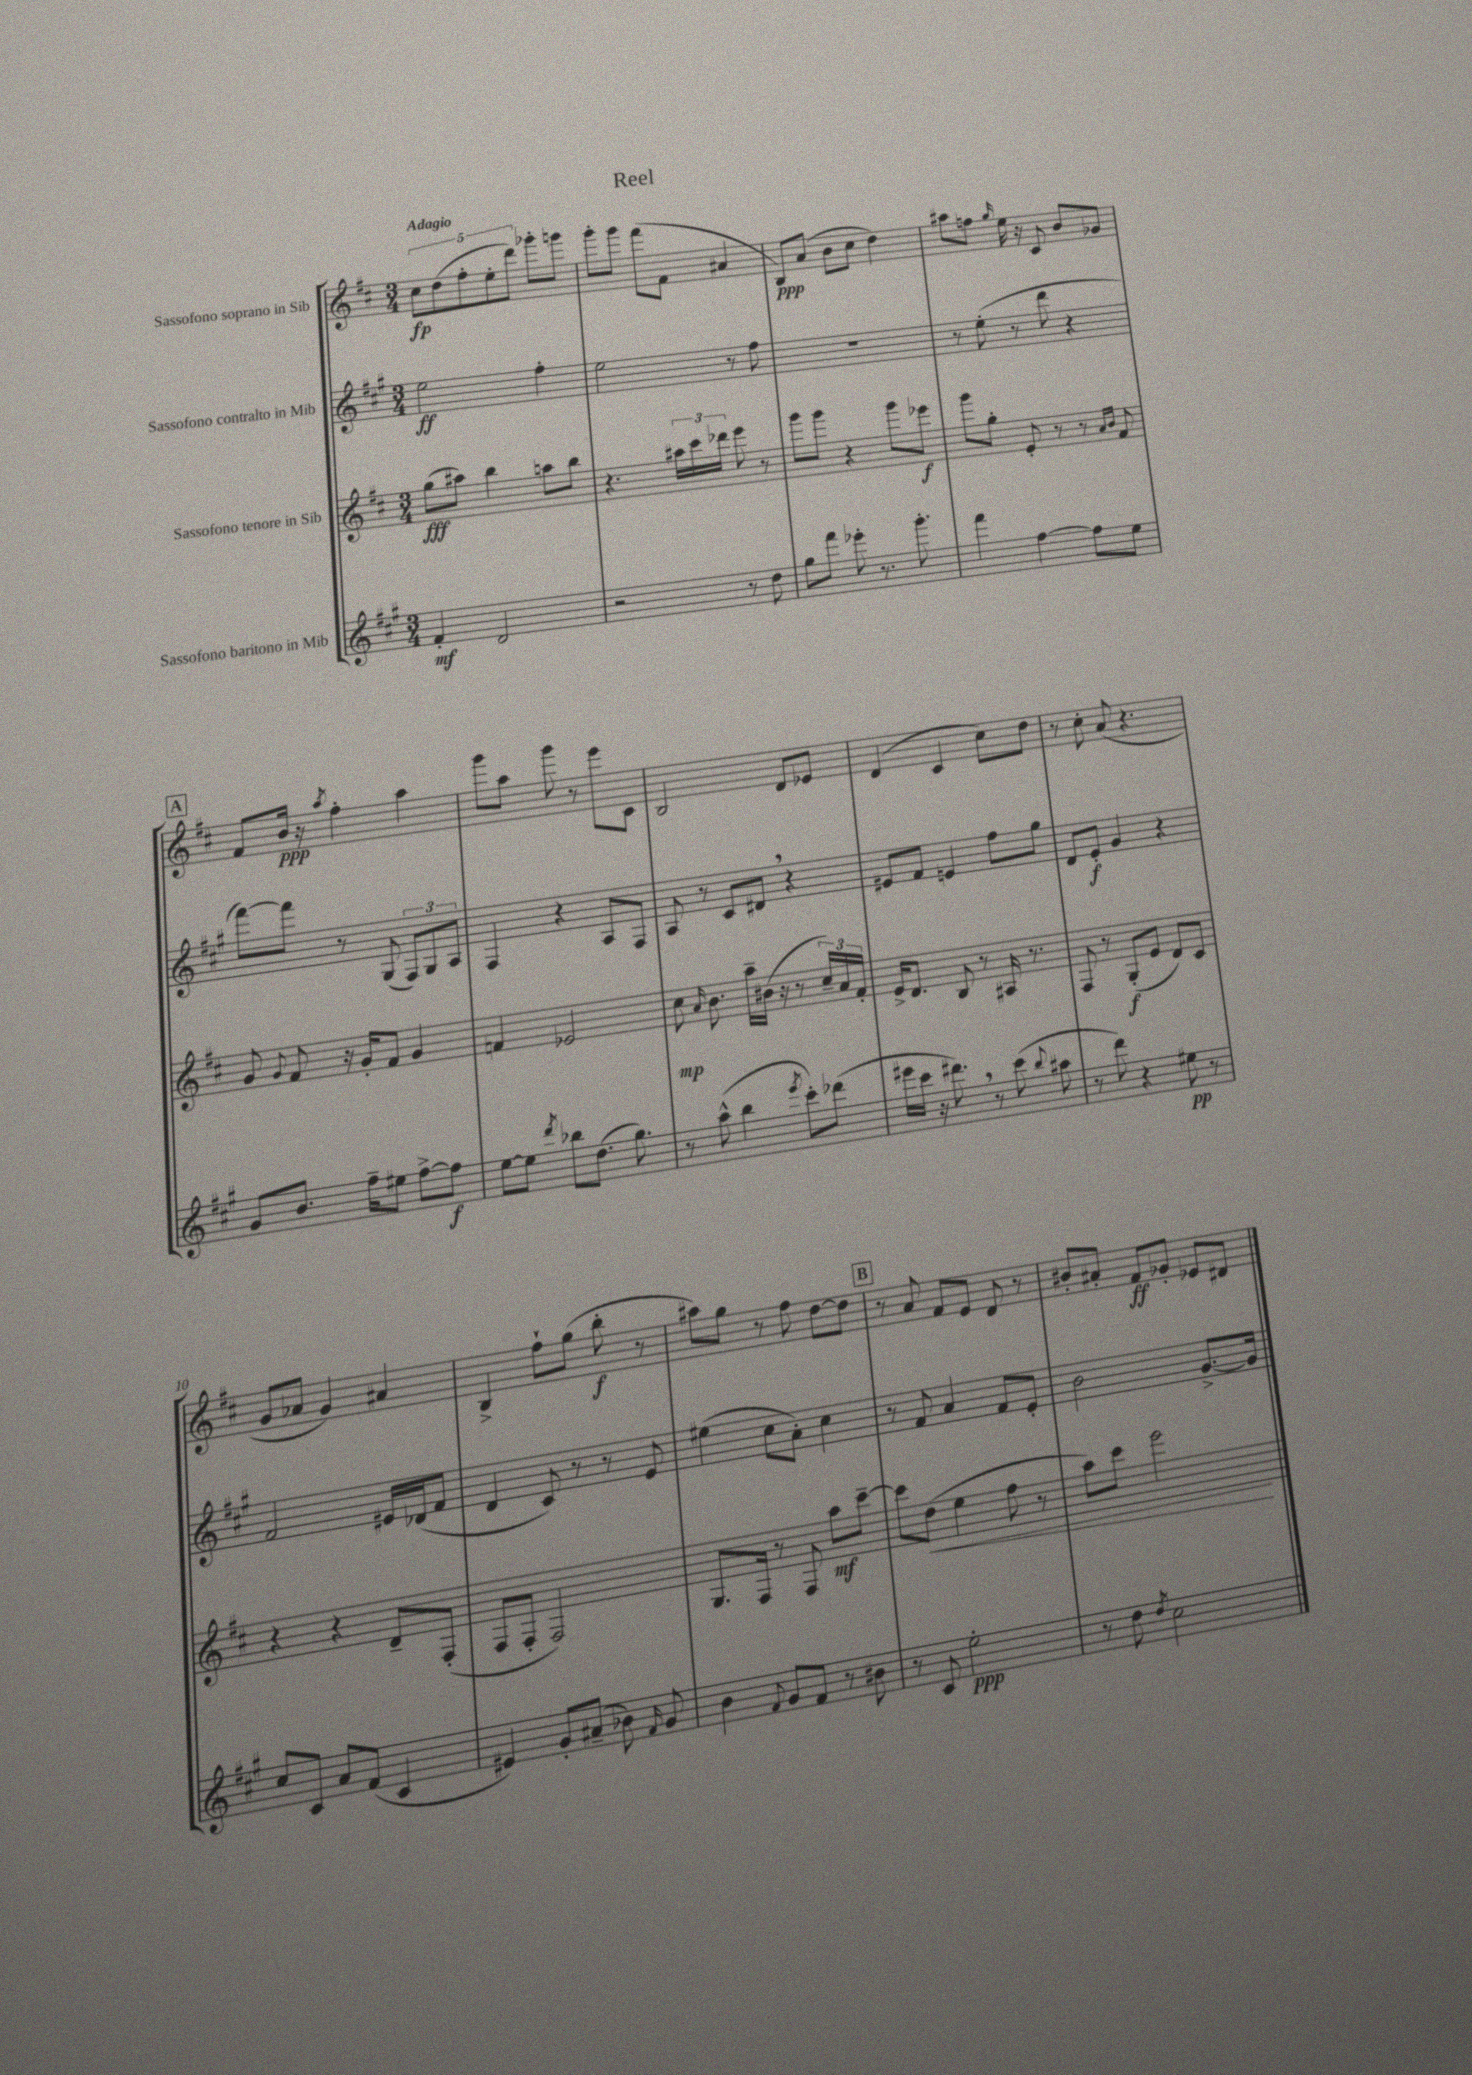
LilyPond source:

\header { title = "Reel" }
<<
\new StaffGroup <<
\new Staff = "s0" \with { instrumentName = "Sassofono soprano in Sib" } {
    \clef treble \key d \major \numericTimeSignature \time 3/4 \tempo "Adagio"
    \autoBeamOff \tuplet 5/4 { cis''8[\fp d''8( fis''8-. e''8-. d'''8]) } ges'''8[-. g'''8] |
    g'''8[-. g'''8] fis'''8[( fis'8] ais'4 |
    b8[\ppp) a'8]( b'8[ cis''8] d''4) |
    ais''8[ f''8] \grace { g''16 } e''16 r16 cis'8 b'8[ ges'8] |
    \mark \markup { \box "A" } fis'8[ b'16]\ppp r16 \acciaccatura { a''8 } fis''4-. a''4 |
    g'''8[ a''8] g'''8 r8 e'''8[ cis'8] |
    b2 d'8[ ees'8] |
    d'4( cis'4 cis''8[) d''8] |
    r8 cis''8-. a'8( r4. |
    g'8[ aes'8] g'4) ais'4 |
    b4-> fis''8[-! g''8]( b''8-.\f r8 |
    ais''8[) g''8] r8 fis''8 d''8[~ d''8] |
    \mark \markup { \box "B" } r8 a'8 fis'8[ e'8] d'8 r8 |
    bis'8[-. ais'8]-. fis'8[\ff ges'8]-. ees'8[ dis'8] \bar "|." |
}
\new Staff = "s1" \with { instrumentName = "Sassofono contralto in Mib" } {
    \clef treble \key a \major \numericTimeSignature \time 3/4
    \autoBeamOff e''2\ff fis''4-. |
    e''2 r8 fis''8 |
    R2. |
    r8 e''8-.( r8 d'''8 r4 |
    \mark \markup { \box "A" } fis'''8[~) fis'''8] r8 gis8( \tuplet 3/2 { fis8[) gis8 a8] } |
    fis4 r4 a8[ fis8] |
    a8 r8 cis'8[ dis'8] \breathe r4 |
    eis'8[ fis'8] e'4 fis''8[ gis''8] |
    d'8[ e'8]-.\f gis'4 r4 |
    fis'2 eis'16[ des'16( fis'8] |
    d'4 cis'8) r8 r8 e'8 |
    eis''4( cis''8[ a'8]-.) cis''4 |
    \mark \markup { \box "B" } r8 fis'8 a'4 fis'8[ e'8]-. |
    b'2 gis'8.[~-> gis'16] \bar "|." |
}
\new Staff = "s2" \with { instrumentName = "Sassofono tenore in Sib" } {
    \clef treble \key d \major \numericTimeSignature \time 3/4
    \autoBeamOff g''8[\fff( ais''8]) b''4 a''8[ b''8] |
    r4. \tuplet 3/2 { ais''16[ cis'''16 des'''16] } e'''8 r8 |
    g'''8[ g'''8] r4 g'''8[ ees'''8]\f |
    g'''8[ g''8]-. e'8-. r8 r8 \grace { a'16[ b'16] } fis'8 |
    \mark \markup { \box "A" } g'8 \appoggiatura { g'8 } fis'8 r16 g'16[-. fis'8] g'4 |
    f'4 ees'2 |
    cis''8\mp \grace { a'16 } b'8. a''16[-- bis'16]( r16 r8 \tuplet 3/2 { cis''16[--) a'16 fis'16]-. } |
    e'16[-> d'8.] b8 r8 ais16 r8. |
    fis8 r8 g8[-.\f( e'8] d'8[) cis'8] |
    r4 r4 d'8[-- fis8]-.( |
    fis8[ fis8]-. fis2) |
    g8.[ fis16] r8 fis8 a''8[\mf cis'''8]~-- |
    \mark \markup { \box "B" } cis'''8[ d''8]\<( e''4 fis''8 r8 |
    a''8[) cis'''8] e'''2\! \bar "|." |
}
\new Staff = "s3" \with { instrumentName = "Sassofono baritono in Mib" } {
    \clef treble \key a \major \numericTimeSignature \time 3/4
    \autoBeamOff fis'4-.\mf d'2 |
    r2 r8 d''8 |
    gis''8[ fis'''8] ees'''8-. r8. gis'''8.-. |
    fis'''4 fis''4~ fis''8[ e''8] |
    \mark \markup { \box "A" } gis'8[ b'8.] fis''16[-- eis''8] fis''8[~-> fis''8]\f |
    e''8[~ e''8] \acciaccatura { d'''8 } bes''8[ d''8.]( gis''8.) |
    r8 a''8-^( b''4 \acciaccatura { e'''8 } cis'''8[-.) des'''8]( |
    eis'''16[ cis'''16] r16 dis'''8.) \breathe r8 cis'''8( \appoggiatura { b''8 } ais''8 |
    r8 d'''8) r4 eis''8\pp r8 |
    cis''8[ cis'8] a'8[ fis'8]( cis'4 |
    eis'4) gis'8[-. ais'8]--( bes'8) \grace { fis'16 } gis'8 |
    b'4 \appoggiatura { fis'8 } gis'8[ fis'8] r8 bis'8 |
    \mark \markup { \box "B" } r8 cis'8 e''2-.\ppp |
    r8 d''8 \acciaccatura { d''8 } cis''2 \bar "|." |
}
>>
>>
